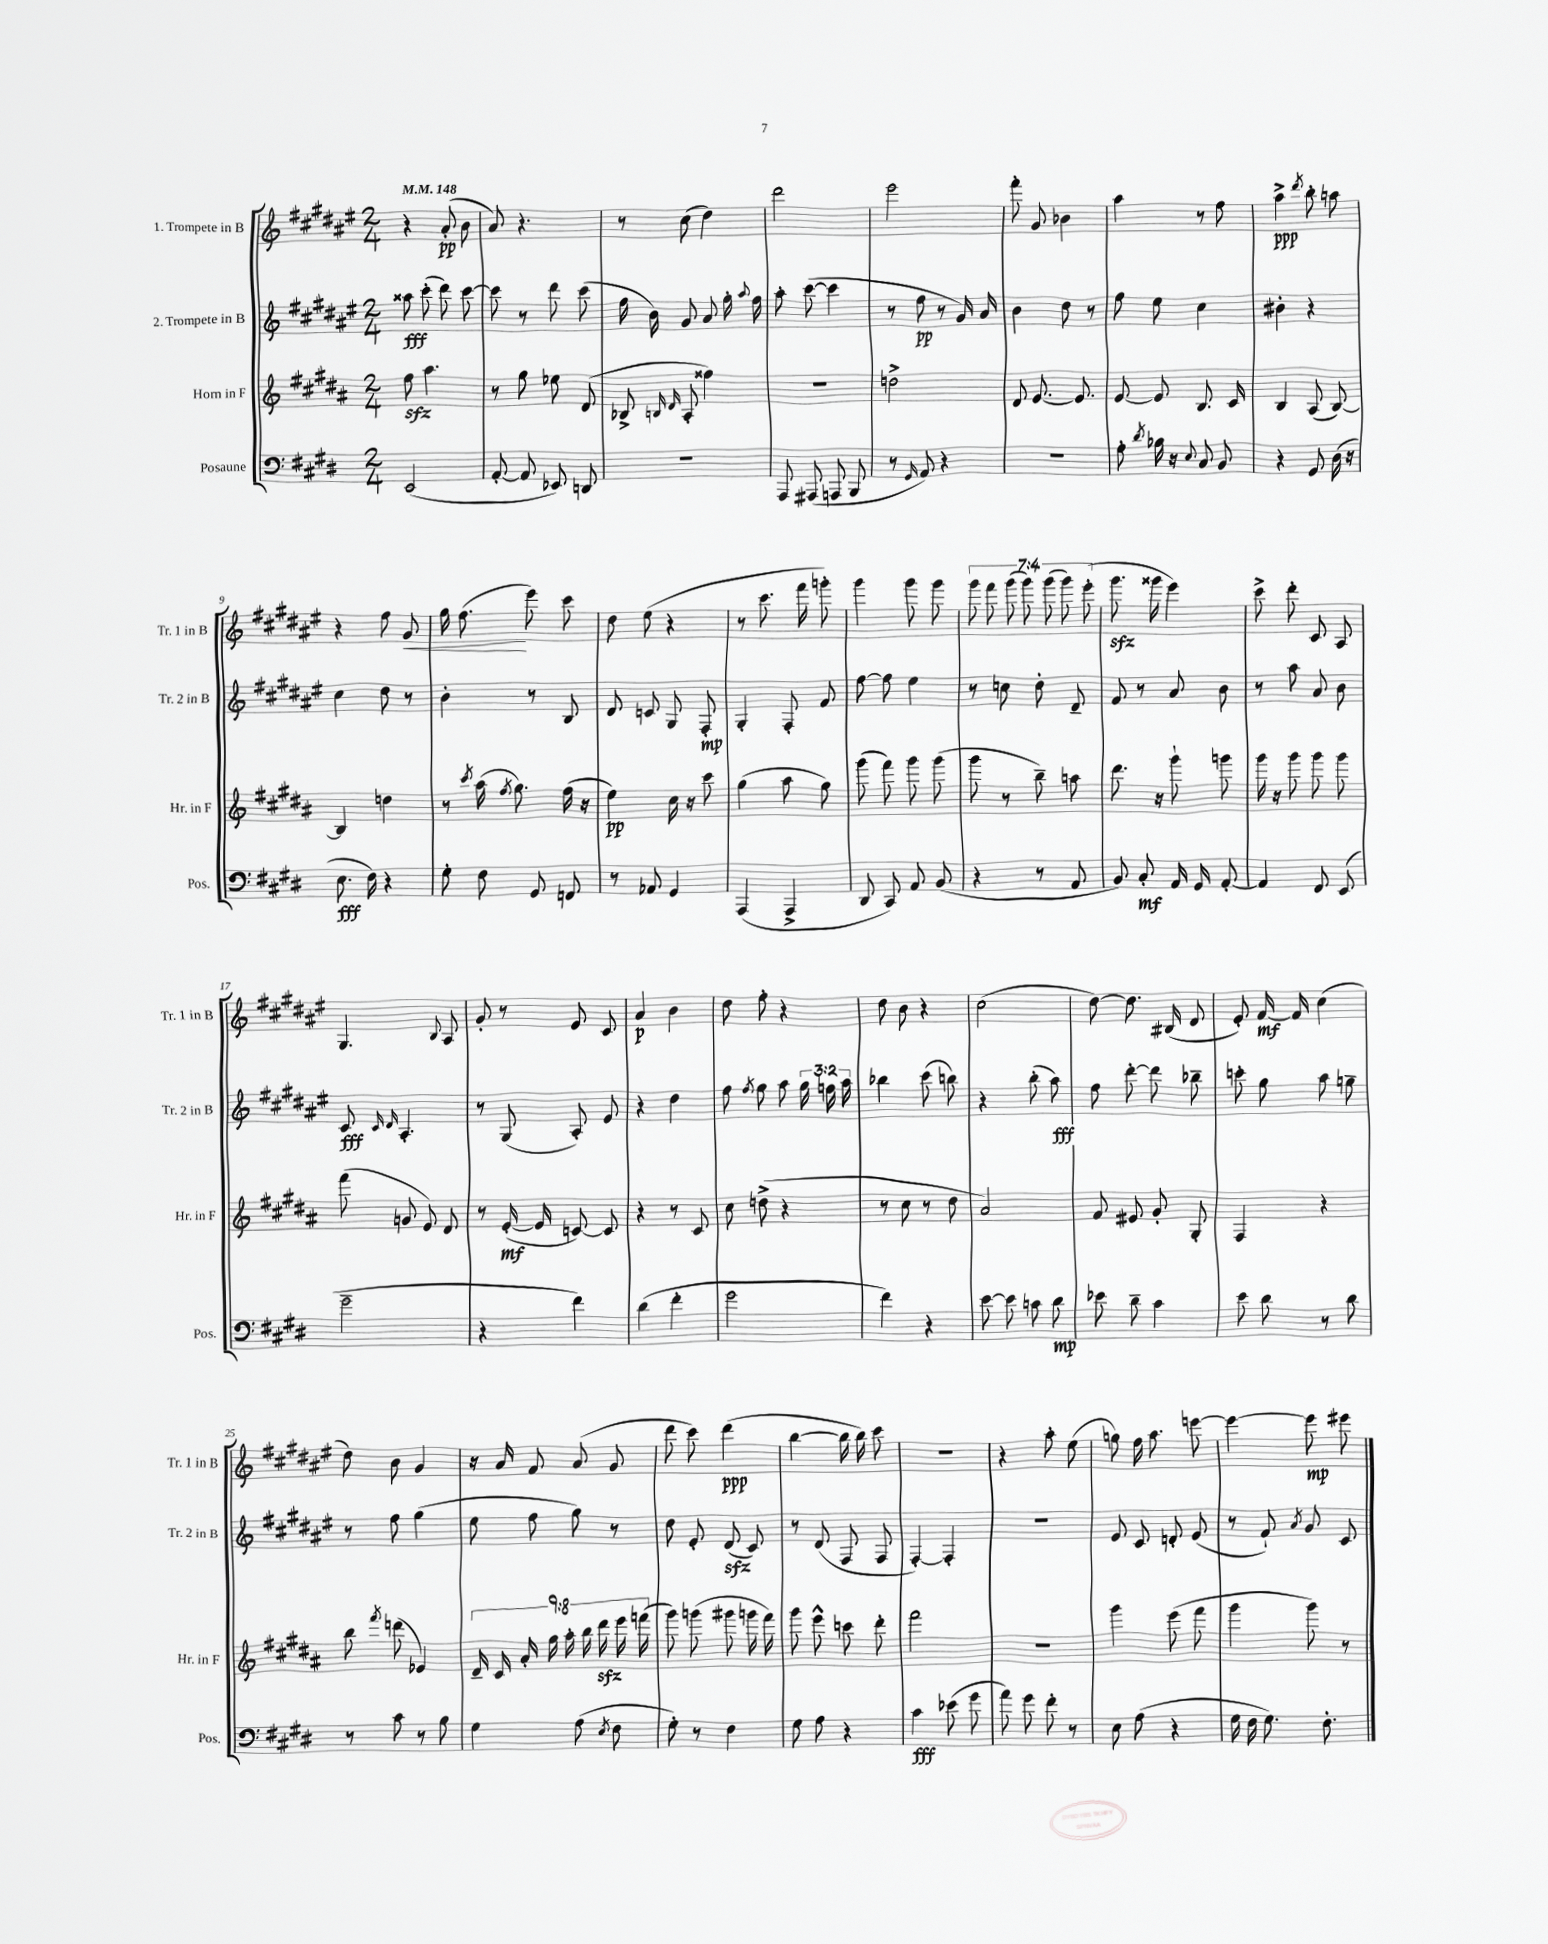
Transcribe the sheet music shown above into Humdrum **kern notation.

**kern	**kern	**kern	**kern
*staff4	*staff3	*staff2	*staff1
*clefF4	*clefG2	*clefG2	*clefG2
*k[f#c#g#d#]	*k[f#c#g#d#a#]	*k[f#c#g#d#a#e#]	*k[f#c#g#d#a#e#]
*M2/4	*M2/4	*M2/4	*M2/4
*MM148	*MM148	*MM148	*MM148
(2EE	8ff#	8aa##	4r
.	4.aa#	(8ccc#'	.
.	.	8ddd#)	(8a#'
.	.	[8ccc#	8b
=	=	=	=
[8AA'	8r	8ccc#]	8a#)
8AA]	8gg#	8r	4.r
8EE-)	8ee-	8ddd#	.
8DD	(8d#	(8ccc#	.
=	=	=	=
2r	8B-^	16ff#	8r
.	.	16b)	.
.	16qqB	.	.
.	16qqd#	.	.
.	8A#'	8g#	(8cc#
.	4ff##)	8a#	4dd#)
.	.	16gg#'	.
.	.	8qqaa#	.
.	.	16ff#	.
=	=	=	=
8AAA	2r	8aa#'	2ddd#
(8AAA#	.	([8ccc#	.
8AAA	.	4ccc#]	.
8BBB	.	.	.
=	=	=	=
8r	2dd^	8r	2eee#
16qqGG#	.	.	.
8AA)	.	8ff#	.
4r	.	8r	.
.	.	16g#)	.
.	.	16a#	.
=	=	=	=
2r	8d#	4b	8fff#'
.	[8.e	.	8g#
.	.	8dd#	4b-
.	8.e]	.	.
.	.	8r	.
=	=	=	=
8A'	[8e	8ff#	4aa#
8qd#	.	.	.
16B-	8e]	8ee#	.
16r	.	.	.
8qqE	.	.	.
8C#	8.B	4cc#	8r
8BB	.	.	8ff#
.	16c#	.	.
=	=	=	=
4r	4B	4b#'	4aa#^
.	.	.	8qddd#
8GG#	(8A#	4r	8bb'
(16D#	[8B)	.	8aa
16r	.	.	.
=	=	=	=
8.E	4B]	4cc#	4r
16F#)	.	.	.
4r	4dd	8dd#	8ff#
.	.	8r	8g#
=	=	=	=
8G#'	8r	4b'	16gg#
.	.	.	(8.ff#
.	8qccc#	.	.
8F#	(16aa#	.	.
.	8qff#	.	.
.	8.gg#)	.	.
8GG#	.	8r	8eee#)
8FF	(16ff#	8B	8ccc#
.	16r	.	.
=	=	=	=
8r	4ee)	8d#	8dd#
8AA-	.	8c	(8ee#
4GG#	16cc#	8G#	4r
.	16r	.	.
.	8ccc#	8F#'	.
=	=	=	=
(4AAA	(4gg#	4G#'	8r
.	.	.	8.ccc#
4AAA^	8aa#	8F#'	.
.	.	.	16fff#
.	8gg#)	8f#	8ggg')
=	=	=	=
8DD#	(8ggg#	[8ff#	4ggg#
8CC#)	8fff#)	8ff#]	.
8AA	8ggg#	4ee#	8ggg#
(8BB	(8ggg#	.	8ggg#
=	=	=	=
4r	8ggg#	8r	14ggg#
.	.	.	14fff#
.	8r	8cc	.
.	.	.	(14ggg#
.	.	.	14ggg#)
8r	8bb~)	8dd#'	.
.	.	.	(14ggg#
.	.	.	14ggg#)
8AA	8aa	8d#~	.
.	.	.	(14eee#'
=	=	=	=
8BB)	8.ddd#	8f#	8.ggg#
8C#'	.	8r	.
.	16r	.	16ggg##
16AA	8ggg#`	8a#	4eee#)
16GG#	.	.	.
[8AA'	8ggg	8b	.
=	=	=	=
4AA]	16ggg#	8r	8ccc#^
.	16r	.	.
.	8ggg#	8aa#	8ddd#'
8FF#	8ggg#	8a#	8c#
(8EE	8ggg#	8b	8A#
=	=	=	=
2g#~	(8fff#	8c#	4.G#
.	.	16qqc#	.
.	.	16qqd#	.
.	8g	4.A#'	.
.	8e)	.	.
.	.	.	8qqB
.	8d#	.	8A#
=	=	=	=
4r	8r	8r	8g#'
.	([16e'	(8G#	8r
.	16e]	.	.
4f#)	[8c)	8A#')	8e#
.	8c]	8e#	8c#
=	=	=	=
(4d#	4r	4r	4a#
4f#'	8r	4dd#	4b
.	8c#	.	.
=	=	=	=
2g#	8cc#	8ff#	8dd#
.	.	8qff#	.
.	(8dd^	8gg#	8ff#'
.	4r	8aa#	4r
.	.	24gg#	.
.	.	24ff	.
.	.	24aa#	.
=	=	=	=
4f#)	8r	4bb-	8dd#
.	8cc#	.	8b
4r	8r	(8ccc#	4r
.	8dd#	8bb)	.
=	=	=	=
[8e	2a#)	4r	(2cc#
8e]	.	.	.
8c	.	(8bb'	.
8d#	.	8aa#)	.
=	=	=	=
8e-	8f#	8ff#	[8dd#)
8d#~	8e#	[8ddd#'	8.dd#]
4c#	8g#'	8ddd#]	.
.	.	.	(16B#
.	8G#'	8bb-~	8d#
=	=	=	=
8e	4F#	8ccc'	8e#')
8d#	.	8gg#	[16f#
.	.	.	16f#]
8r	4r	8aa#	(4cc#
8d#	.	8gg~	.
=	=	=	=
8r	8bb	8r	8dd#)
.	8qfff#	.	.
8c#	(8ddd	8ff#	8b
8r	4e-)	(4gg#	4g#
8B	.	.	.
=	=	=	=
4G#	18d#~	8ee#	16r
.	18c#	.	.
.	.	.	16a#
.	18a#'	.	.
.	.	8ff#	8f#
.	18gg#	.	.
.	18aa#'	.	.
(8A	.	8gg#)	(8a#
.	18bb	.	.
.	18ddd#	.	.
8qE	.	.	.
8F#	.	8r	8g#
.	18eee	.	.
.	(18fff	.	.
=	=	=	=
8G#')	8ggg#)	8dd#	8ddd#
8r	(8ggg	8e#'	8ccc#)
4F#	8ggg#	(8d#	(4ddd#
.	16ggg	8c#)	.
.	16fff#)	.	.
=	=	=	=
8G#	8ggg#	8r	[4bb
8A	8eee^^	(8d#	.
4r	8ccc	8F#	16bb]
.	.	.	16bb)
.	8ddd#'	8F#	8ccc#
=	=	=	=
4c#	2fff#	[4F#')	2r
(8e-	.	4F#']	.
8g#	.	.	.
=	=	=	=
8a)	2r	2r	4r
8g#	.	.	.
8f#'	.	.	8aa#'
8r	.	.	(8ee#
=	=	=	=
8E	4ggg#	8e#	8gg)
(8A	.	8c#	16ff#
.	.	.	8.aa#
4r	(8eee	8d'	.
.	8fff#	(8e#	[8eee
=	=	=	=
16G#	4ggg#	8r	4eee_
16F#	.	.	.
8.G#)	.	8f#`)	.
.	.	8qa#	.
.	8ggg#)	8g#	8eee]
8.F#'	.	.	.
.	8r	8c#	8eee#
==	==	==	==
*-	*-	*-	*-
